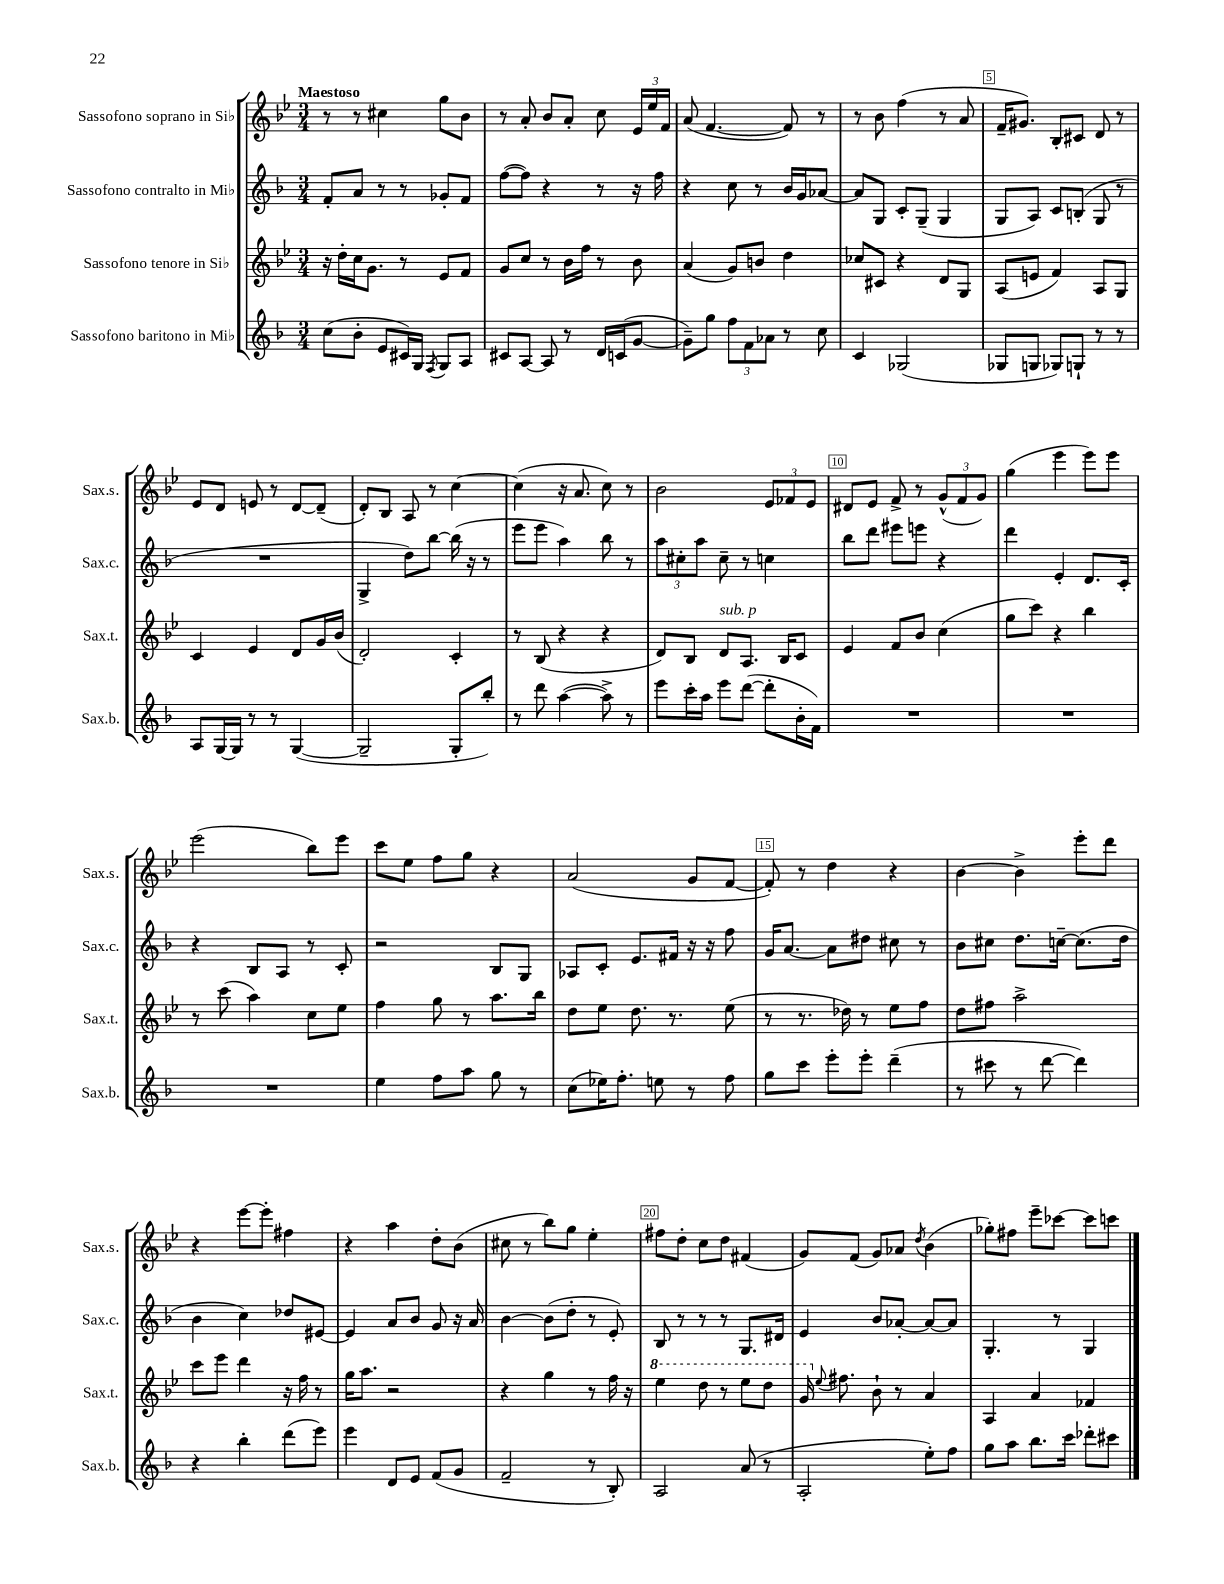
<<
\new StaffGroup <<
\new Staff = "s0" \with { instrumentName = "Sassofono soprano in Sib" shortInstrumentName = "Sax.s." } {
    \clef treble \key bes \major \numericTimeSignature \time 3/4 \tempo "Maestoso"
    \autoBeamOff r8 r8 cis''4 g''8[ bes'8] |
    r8 a'8-. bes'8[ a'8]-. c''8 \tuplet 3/2 { ees'16[ ees''16 f'16] } |
    a'8( f'4.~ f'8) r8 |
    r8 bes'8 f''4( r8 a'8 |
    f'16[-- gis'8.]) bes8[-. cis'8] d'8 r8 |
    ees'8[ d'8] e'8 r8 d'8[~ d'8]--( |
    d'8[-.) bes8] a8 r8 c''4~ |
    c''4( r16 a'8. c''8) r8 |
    bes'2 \tuplet 3/2 { ees'8[ fes'8 ees'8] } |
    dis'8[ ees'8] f'8-> r8 \tuplet 3/2 { g'8[-^( f'8 g'8]) } |
    g''4( ees'''4 ees'''8[) ees'''8] |
    ees'''2( bes''8[) ees'''8] |
    c'''8[ ees''8] f''8[ g''8] r4 |
    a'2( g'8[ f'8]~ |
    f'8-.) r8 d''4 r4 |
    bes'4~ bes'4-> ees'''8[-. d'''8] |
    r4 ees'''8[~ ees'''8]-. fis''4 |
    r4 a''4 d''8[-. bes'8]( |
    cis''8 r8 bes''8[) g''8] ees''4-. |
    fis''8[ d''8]-. c''8[ d''8] fis'4( |
    g'8[) f'8]( g'8[) aes'8] \acciaccatura { d''8 } bes'4( |
    ges''8[-.) fis''8] ees'''8[-- ces'''8]~ ces'''8[ c'''8] \bar "|." |
}
\new Staff = "s1" \with { instrumentName = "Sassofono contralto in Mib" shortInstrumentName = "Sax.c." } {
    \clef treble \key f \major \numericTimeSignature \time 3/4
    \autoBeamOff f'8[-. a'8] r8 r8 ges'8[-. f'8] |
    f''8[~( f''8]) r4 r8 r16 f''16 |
    r4 c''8 r8 bes'16[ g'16 aes'8]~ |
    aes'8[ g8] c'8[-. g8]--( g4 |
    g8[ a8]) c'8[ b8]-.( g8 r8 |
    R2. |
    g4-> d''8[) bes''8]~ bes''16( r16 r8 |
    e'''8[ e'''8] a''4) bes''8 r8 |
    \tuplet 3/2 { a''8[ cis''8-. a''8] } cis''8-- r8 c''4 |
    bes''8[ d'''8] eis'''8[ e'''8] r4 |
    d'''4 e'4-. d'8.[ c'16]-. |
    r4 bes8[ a8] r8 c'8-. |
    r2 bes8[ g8] |
    aes8[ c'8]-. e'8.[ fis'16] r16 r16 f''8 |
    g'16[ a'8.]~ a'8[ dis''8] cis''8 r8 |
    bes'8[ cis''8] d''8.[ c''16]~-- c''8.[( d''16] |
    bes'4 c''4) des''8[ eis'8]~ |
    eis'4 a'8[ bes'8] g'8 r16 a'16 |
    bes'4~ bes'8[( d''8]-. r8 e'8-.) |
    bes8 r8 r8 r8 g8.[ dis'16] |
    e'4 bes'8[ aes'8]~-. aes'8[~ aes'8] |
    g4.-. r8 g4 \bar "|." |
}
\new Staff = "s2" \with { instrumentName = "Sassofono tenore in Sib" shortInstrumentName = "Sax.t." } {
    \clef treble \key bes \major \numericTimeSignature \time 3/4
    \autoBeamOff r16 d''16[-. c''16 g'8.] r8 ees'8[ f'8] |
    g'8[ c''8] r8 bes'16[ f''16] r8 bes'8 |
    a'4( g'8[) b'8] d''4 |
    ces''8[ cis'8] r4 d'8[ g8] |
    a8[( e'8] f'4) a8[ g8] |
    c'4 ees'4 d'8[ g'16 bes'16]( |
    d'2-.) c'4-. |
    r8 bes8( r4 r4 |
    d'8[) bes8] d'8[^\markup { \italic "sub. p" } a8.] bes16[ c'8] |
    ees'4 f'8[ bes'8] c''4( |
    g''8[ c'''8]) r4 bes''4 |
    r8 c'''8( a''4) c''8[ ees''8] |
    f''4 g''8 r8 a''8.[ bes''16] |
    d''8[ ees''8] d''8. r8. ees''8( |
    r8 r8. des''16) r8 ees''8[ f''8] |
    d''8[ fis''8] a''2-> |
    c'''8[ ees'''8] d'''4 r16 f''16 r8 |
    g''16[ a''8.] r2 |
    r4 g''4 r8 f''16 r16 |
    \ottava #1 ees'''4 d'''8 r8 ees'''8[ d'''8] |
    g''16 \ottava #0 \appoggiatura { ees''8 } fis''8. bes'8-! r8 a'4 |
    a4 a'4 fes'4 \bar "|." |
}
\new Staff = "s3" \with { instrumentName = "Sassofono baritono in Mib" shortInstrumentName = "Sax.b." } {
    \clef treble \key f \major \numericTimeSignature \time 3/4
    \autoBeamOff c''8[( bes'8]-. e'8[ cis'16) g16] \acciaccatura { f8 } g8[ a8] |
    cis'8[ a8]~ a8 r8 d'16[ c'16( g'8]~ |
    g'8[--) g''8] \tuplet 3/2 { f''8[ f'8 aes'8] } r8 c''8 |
    c'4 ges2( |
    ges8[ g8] ges8[) g8]-! r8 r8 |
    a8[ g16~ g16] r8 r8 g4~( |
    g2-- g8[-. bes''8]-.) |
    r8 d'''8 a''4~( a''8->) r8 |
    e'''8[ c'''16-. a''16] e'''8[ d'''8]~( d'''8[-. bes'16-. f'16]) |
    R2. |
    R2. |
    R2. |
    e''4 f''8[ a''8] g''8 r8 |
    c''8[( ees''16) f''8.]-. e''8 r8 f''8 |
    g''8[ c'''8] e'''8[-. e'''8]-. d'''4--( |
    r8 cis'''8 r8 d'''8~ d'''4) |
    r4 bes''4-. d'''8[( e'''8]) |
    e'''4 d'8[ e'8] f'8[( g'8] |
    f'2-- r8 bes8-.) |
    a2 a'8( r8 |
    a2-. e''8[-.) f''8] |
    g''8[ a''8] bes''8.[ c'''16] des'''8[-. cis'''8] \bar "|." |
}
>>
>>
\layout { \context { \Score \override BarNumber.break-visibility = ##(#f #t #t) barNumberVisibility = #(every-nth-bar-number-visible 5) \override BarNumber.stencil = #(make-stencil-boxer 0.1 0.3 ly:text-interface::print) } }
